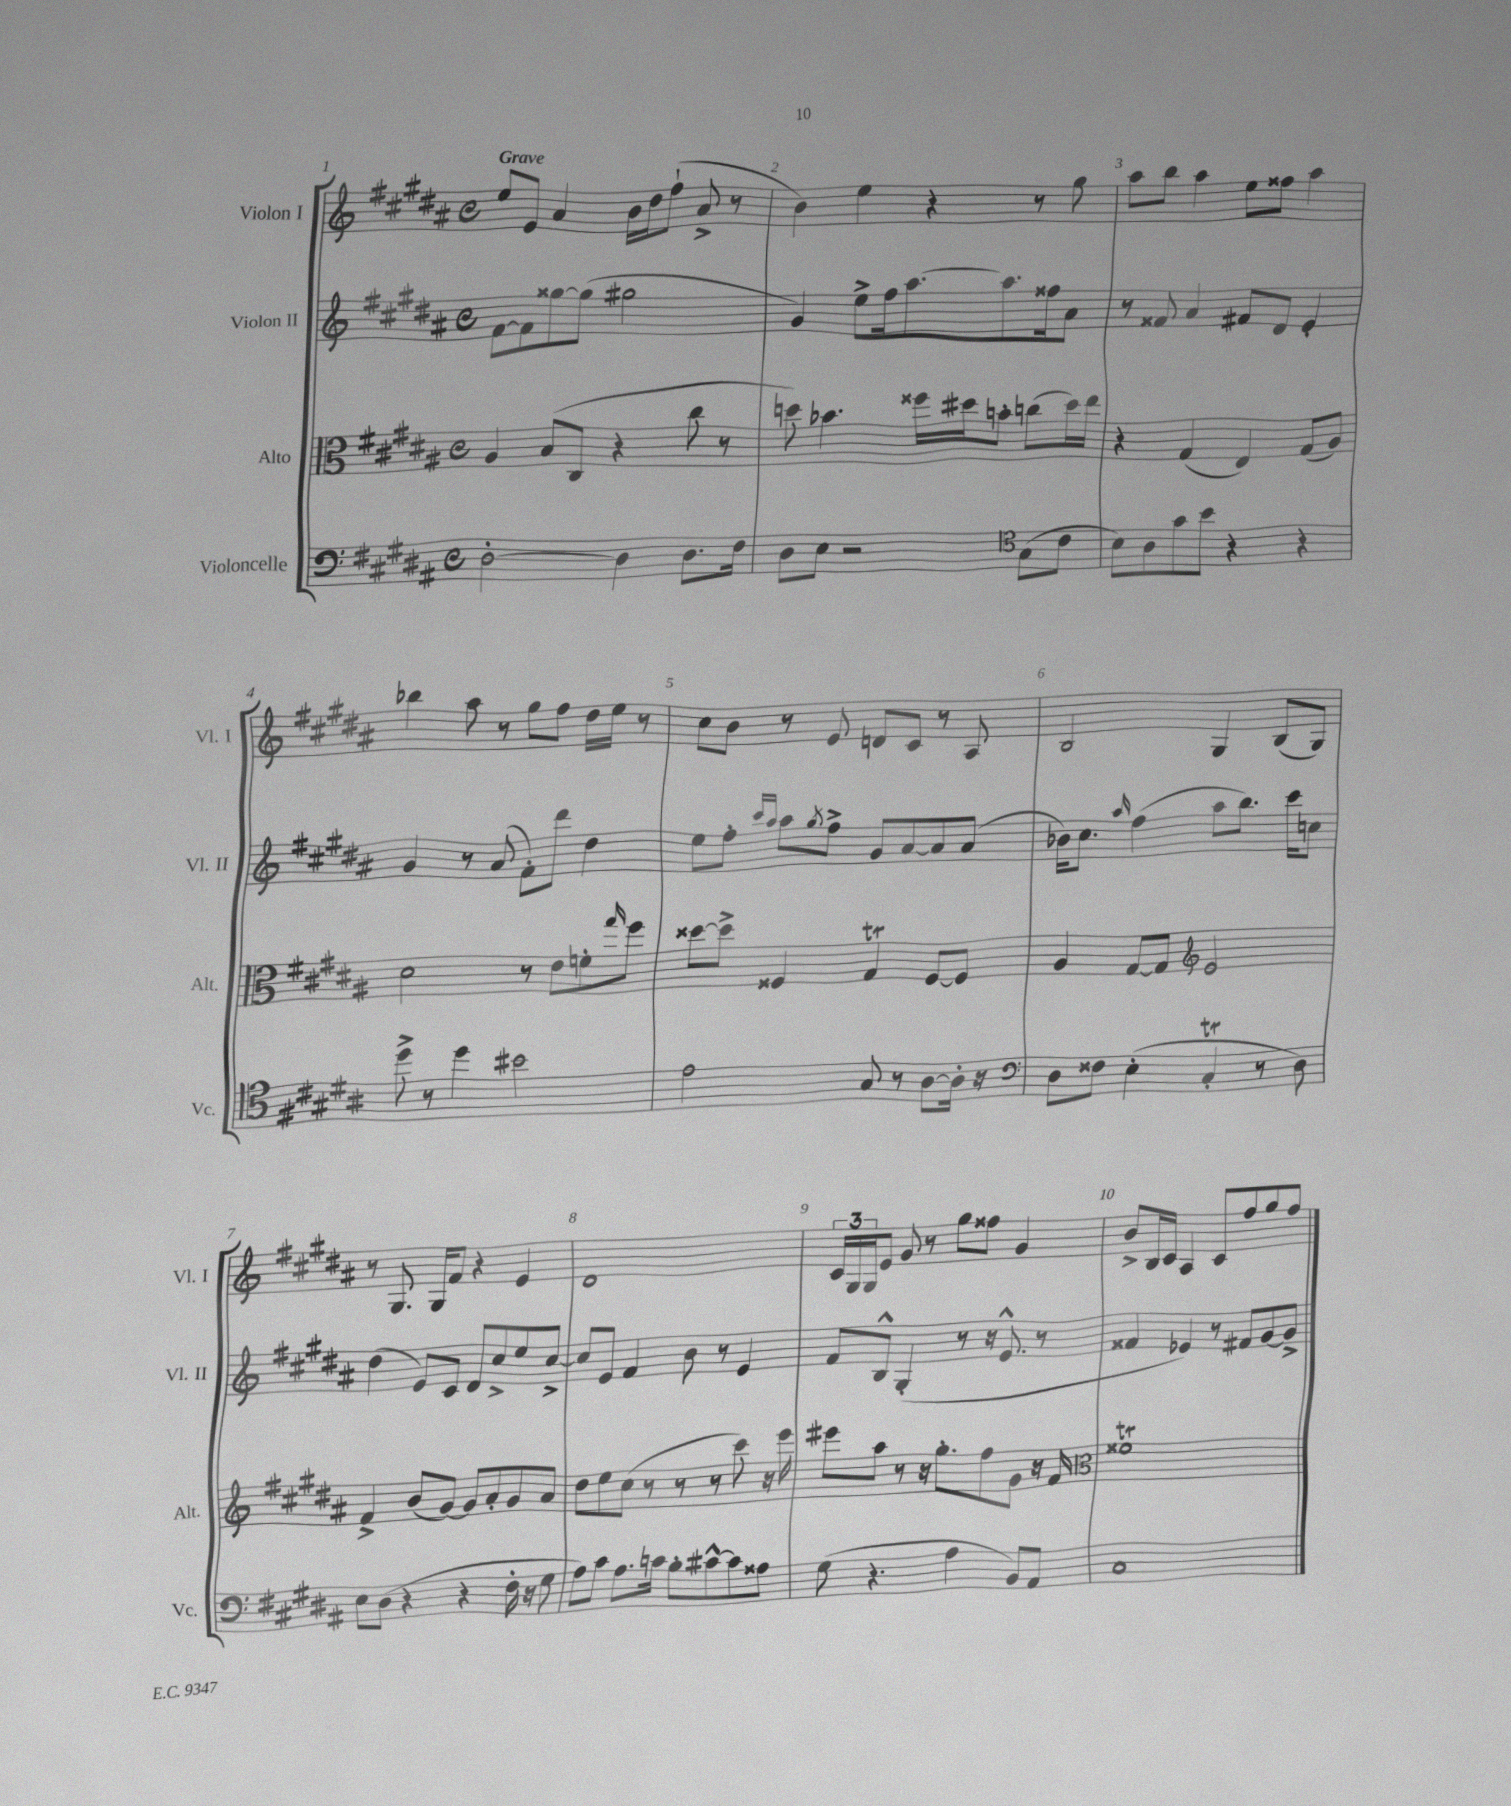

**kern	**kern	**kern	**kern
*staff4	*staff3	*staff2	*staff1
*clefF4	*clefC3	*clefG2	*clefG2
*k[f#c#g#d#a#]	*k[f#c#g#d#a#]	*k[f#c#g#d#a#]	*k[f#c#g#d#a#]
*M4/4	*M4/4	*M4/4	*M4/4
*met(c)	*met(c)	*met(c)	*met(c)
[2D#'	4A#	[8f#	8ee
.	.	8f#]	8e
.	(8B	[8gg##	4a#
.	8C#	(8gg##]	.
4D#]	4r	2gg#	16b
.	.	.	16dd#
.	.	.	(8ff#`
8.D#	8cc#	.	8a#^
.	8r	.	8r
16F#	.	.	.
=	=	=	=
8D#	8dd)	4g#)	4b)
8E	4.b-	.	.
2r	.	8ee^	4ee
.	.	16ff#	.
.	.	[8.aa#	.
.	16ff##	.	4r
.	16dd#	.	.
.	8b'	8.aa#]	.
*clefC4	*	*	*
(8G#	(8cc	.	8r
.	.	16ff##	.
8c#	16dd#)	8a#	8gg#
.	16ee	.	.
=	=	=	=
8B)	4r	8r	8aa#
8A#	.	8f##	8bb
8g#	(4G#	4a#	4aa#
8b	.	.	.
4r	4E)	8f#	8ee
.	.	8d#	8ff##
4r	(8G#	4e'	4aa#
.	8A#)	.	.
=	=	=	=
8dd#^	2d#	4g#	4bb-
8r	.	.	.
4dd#	.	8r	8aa#
.	.	(8a#	8r
2b#	8r	8f#')	8gg#
.	8e	8ddd#	8ff#
.	8f'	4dd#	16dd#
.	.	.	16ee
.	16qqgg#	.	.
.	8ff#	.	8r
=	=	=	=
2e	[8dd##	8ee	8cc#
.	8dd##^]	8ff#'	8b
.	.	16qqccc#	.
.	.	16qqaa#	.
.	4F##	8aa#	8r
.	.	8qgg#	.
.	.	8ff#^	8e
8G#	4G#	8g#	8d
8r	.	[8a#	8c#
[8A#	[8F##	8a#]	8r
16A#']	8F##]	(8a#	8A#
16r	.	.	.
=	=	=	=
*clefF4	*	*	*
8D#	4A#	16b-)	2B
.	.	8.cc#	.
8F##	.	.	.
.	.	16qqaa#	.
(4E'	[8G#	(4ff#	.
.	8G#]	.	.
*	*clefG2	*	*
4C#'	2e	8aa#	4G#
.	.	8.bb)	.
8r	.	.	(8B
.	.	16ccc#	.
8D#)	.	8cc	8G#)
=	=	=	=
8E	4f#^	(4dd#	8r
(8D#	.	.	8.G#
4r	(8b	8e)	.
.	.	.	16G#
.	[8g#)	8c#	8f#
4r	8g#]	8d#	4r
.	8a#'	8cc#^	.
16F#'	8g#	8ee	4e
16r	.	.	.
8G#	8a#	[8cc#^	.
=	=	=	=
8A#)	8dd#	8cc#]	1d#
8c#	8ee	8e	.
8.A#	(8cc#	4f#	.
.	8r	.	.
16c	.	.	.
8B'	8r	8b	.
[8c#^^	8r	8r	.
8c#]	8ccc#)	4e	.
8A##	16r	.	.
.	16eee	.	.
=	=	=	=
(8G#	8eee#	8f#	24c#
.	.	.	24G#
.	.	.	24G#
4.r	8aa#	8B^^	8e
.	8r	(4G#'	8g#
.	16r	.	8r
.	8.gg#'	.	.
4A#	.	8r	8gg#
.	8ff#	16r	8ff##
.	.	8.e^^	.
8BB)	8g#	.	4g#
8AA#	16r	8r	.
.	16f#	.	.
=	=	=	=
*	*clefC3	*	*
1C#	1f##	4f##	8b^
.	.	.	16B
.	.	.	16c#
.	.	4e-)	4A#
.	.	8r	8c#
.	.	8f#	8ff#
.	.	[8g#	8gg#
.	.	8g#^]	8ff#
==	==	==	==
*-	*-	*-	*-
